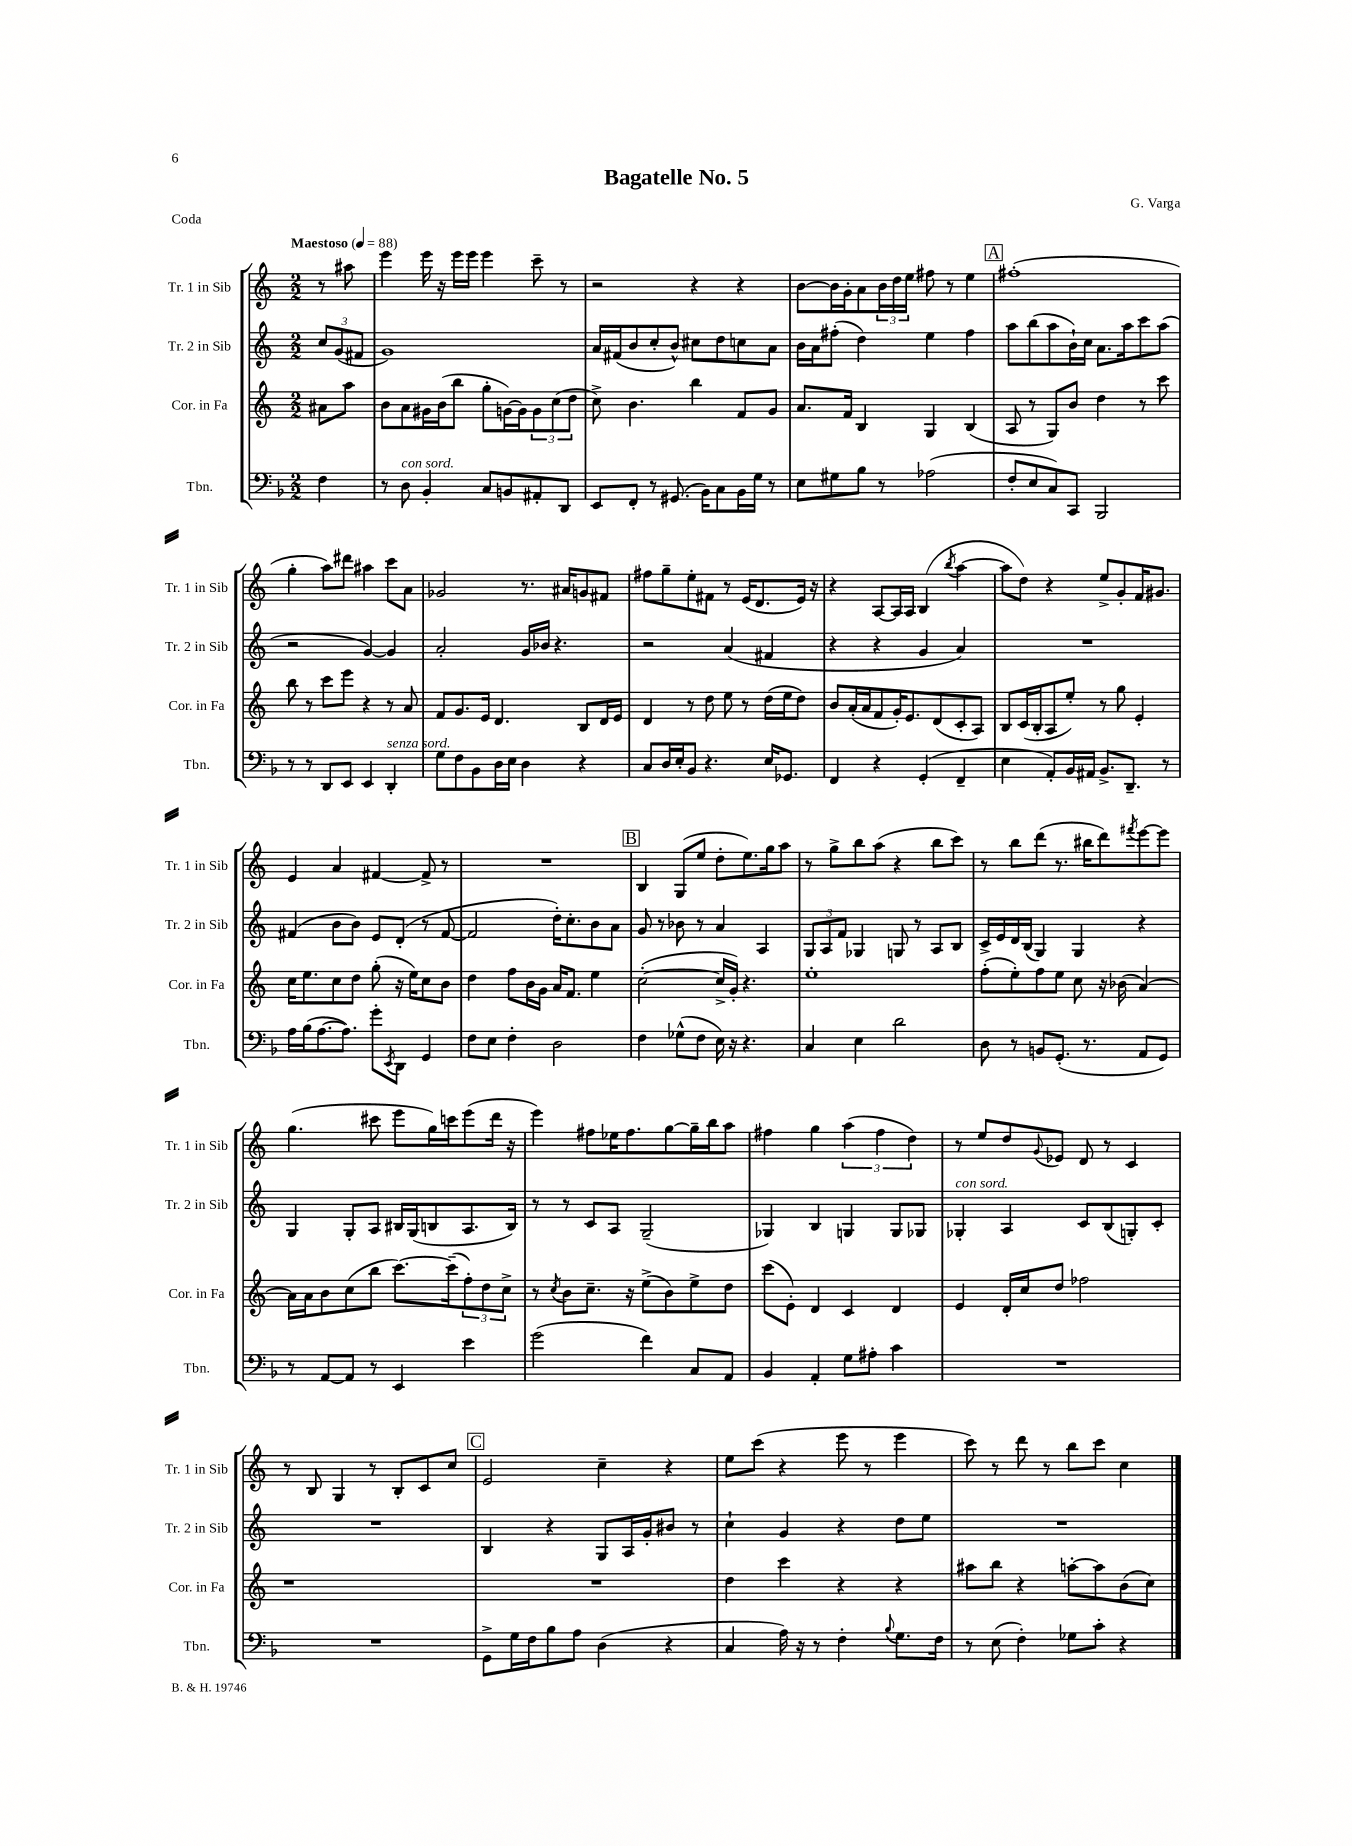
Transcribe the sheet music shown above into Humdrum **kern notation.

**kern	**kern	**kern	**kern
*part4	*part3	*part2	*part1
*staff4	*staff3	*staff2	*staff1
*I"Tbn.	*I"Cor. in Fa	*I"Tr. 2 in Sib	*I"Tr. 1 in Sib
*I'Tbn.	*I'Cor. in Fa	*I'Tr. 2 in Sib	*I'Tr. 1 in Sib
*clefF4	*clefG2	*clefG2	*clefG2
*k[b-]	*k[]	*k[]	*k[]
*M2/2	*M2/2	*M2/2	*M2/2
*MM88	*MM88	*MM88	*MM88
=	=	=	=
!	!	!	!LO:TX:a:B:t=Maestoso
4F\	8a#X\L	12cc/L	8r
.	.	(12g/	.
.	8aa\J	.	8aa#X\
.	.	12f#X/J	.
=1	=1	=1	=1
8r	8b\L	1g)	4eee\
!LO:TX:a:i:t=con sord.	!	!	!
8D\	8a\	.	.
4BB-'/	16g#X\L	.	16eee\
.	(16b\J	.	16r
.	8bb\J	.	16eee\LL
.	.	.	16eee\JJ
8C/L	8gg'\L	.	4eee\
8BBn/	[16gn\L)	.	.
.	16g\J]	.	.
8AA#X'/	12g\	.	8ccc~\
.	(12cc\	.	.
8DD/J	.	.	8r
.	12dd\J	.	.
=2	=2	=2	=2
8EE/L	8cc^\)	16a/LL	2r
.	.	(16f#X/J	.
8FF'/J	4.b\	8b/	.
8r	.	8cc'/	.
(8.GG#X/	.	8b^^/J)	.
.	4bb\	8cc#X\L	4r
16BB-\KL)	.	.	.
8C\	.	8dd\	.
16BB-\L	8f/L	8ccn\	4r
16G\JJ	.	.	.
8r	8g/J	8a\J	.
=3	=3	=3	=3
8E\L	8.a/L	16b\LL	[8b\L
.	.	16a\J	.
8G#X\	.	(8ff#X'\J	16b\L]
.	16f/Jk	.	16g'\J
8B-\J	4B/	4dd\)	8a\
8r	.	.	24b\L
.	.	.	24dd\
.	.	.	24ee\JJ
(2A-X\	4G/	4ee\	8ff#X\
.	.	.	8r
.	(4B/	4ff#\	4ee\
!!LO:REH:place=s1:t=A
=4	=4	=4	=4
8F'/L	8A/	8aa\L	(1ff#X'
8E/	8r	(8bb\	.
8C/)	8G/L)	8aa\	.
8CC/J	8b/J	16b`\L)	.
.	.	16cc\JJ	.
2BBB-/	4dd\	8.a\L	.
.	.	16aa\k	.
.	8r	8ccc\	.
.	8ccc\	(8aa\J	.
!!LO:LB:g=z
=5	=5	=5	=5
8r	8bb\	2r	4gg'\
8r	8r	.	.
8DD/L	8ccc\L	.	8aa\L)
8EE/J	8eee\J	.	8ddd#X\J
4EE/	4r	[4g/)	4aa#X\
!LO:TX:a:i:t=senza sord.	!	!	!
4DD'/	8r	4g/]	8ccc\L
.	8a/	.	8a\J
=6	=6	=6	=6
8G\L	8f/L	2a'/	2g-X/
8F\	8.g/	.	.
8BB-\	.	.	.
.	16e/Jk	.	.
16D\L	4.d/	.	.
16E\JJ	.	.	.
4D\	.	16g/LL	8.r
.	.	16b-X/JJ	.
.	.	4.r	.
.	.	.	16a#X/KL
4r	8B/L	.	8gn/
.	16d/L	.	8f#X/J
.	16e/JJ	.	.
=7	=7	=7	=7
8C/L	4d/	2r	8ff#X\L
16D/L	.	.	8gg~\
16E'/J	.	.	.
8BB-/J	8r	.	8ee'\
4.r	8dd\	.	8f#X\J
.	8ee\	(4a/	8r
.	8r	.	(16e/KL
.	.	.	8.d/
16E/KL	(16dd\LL	4f#X/	.
8.GG-X/J	16ee\J	.	.
.	8dd\J)	.	16e/Jk)
.	.	.	16r
=8	=8	=8	=8
4FF/	8b/L	4r	4r
.	(16a'/L	.	.
.	16a/J	.	.
4r	8f/	4r	[8A/L
.	16g'/K)	.	16A/L]
.	8.e/	.	16A/JJ
(4GG'/	.	4g/	(4B/
.	(8d/	.	.
.	.	.	8qbb/
4FF~/	8c'/	4a/)	[4aa\
.	8A/J)	.	.
=9	=9	=9	=9
4E\	8B/L	1r	8aa\L]
.	(16c/L	.	8dd\J)
.	16B'/J	.	.
8AA'/L)	8A/	.	4r
16BB-/L	8ee'/J)	.	.
16AA#X/JJ	.	.	.
8.BB-^/L	8r	.	8ee^/L
.	8gg\	.	8g'/
8.DD~/J	.	.	.
.	4e'/	.	16f/K
.	.	.	8.g#X/J
8r	.	.	.
!!LO:LB:g=z
=10	=10	=10	=10
16A\LL	16cc\KL	(4f#X/	4e/
(16B-\J	8.ee\	.	.
[8.A\	.	.	.
.	8cc\	8b\L	4a/
8.A\J])	.	.	.
.	8dd\J	8b\J)	.
8g'\L	(8gg'\	8e/L	[4f#X/
8qEE/	.	.	.
8DD\J	16r	(8d'/J	.
.	16ee\KL)	.	.
4GG/	8cc\	8r	8f#^/]
.	8b\J	[8f#/	8r
=11	=11	=11	=11
8F\L	4dd\	2f#/]	1r
8E\J	.	.	.
4F'\	8ff\L	.	.
.	16b\L	.	.
.	16g\JJ	.	.
2D\	16a/KL	16dd'\KL)	.
.	8.f/J	8.cc'\	.
.	4ee\	8b\	.
.	.	8a\J	.
!!LO:REH:place=s1:t=B
=12	=12	=12	=12
4F\	([2cc'\	8g/	4B/
.	.	8r	.
(8G-X^^\L	.	8b-X\	(8G/L
8F\J	.	8r	8ee/J
16E\)	16cc^/LL]	4a/	8dd'\L
16r	16g'/JJ)	.	.
4.r	4.r	.	8.ee\)
.	.	4A/	.
.	.	.	16gg\k
.	.	.	8aa\J
=13	=13	=13	=13
4C/	1ee'	12G/L	8r
.	.	12A/	.
.	.	.	8gg^\L
.	.	12f/J	.
4E\	.	4G-X/	8bb\
.	.	.	(8aa\J
2d\	.	8Gn/	4r
.	.	8r	.
.	.	8A/L	8bb\L
.	.	8B/J	8ccc\J)
=14	=14	=14	=14
8D\	(8ff'\L	16c^/LL	8r
.	.	16e/	.
8r	8ee'\)	16d/	8bb\L
.	.	(16B/JJ	.
8BBn/L	8ff\	4G/)	(8ddd\J
(8.GG'/J	8ee\J	.	8.r
.	8cc\	4G/	.
8.r	.	.	16bb#X\KL
.	16r	.	8ddd\)
.	(16b-X\	.	.
.	.	.	8qfff#X/
8AA/L	[4a/)	4r	[8eee\
8GG/J)	.	.	8eee\J]
!!LO:LB:g=z
=15	=15	=15	=15
8r	16a\LL]	4G/	(4.gg\
.	16a\J	.	.
[8AA/L	8b\	.	.
8AA/J]	(8cc\	8G'/L	.
8r	8bb\J	8A/J	8ccc#X\
4EE/	[8.ccc\L)	16B#X/LL	8eee\L
.	.	(16G/J	.
.	.	8Bn/	16gg\L)
.	(16ccc~\k]	.	16cccn\J
4e\	12ff'\)	8.A/	(8eee\
.	12dd\	.	.
.	.	.	16ddd\Jk
.	12cc^\J	.	.
.	.	16B/Jk)	16r
=16	=16	=16	=16
(2g\	8r	8r	4eee\)
.	8qcc/	.	.
.	8b\L	8r	.
.	8.cc~\J	8c/L	8ff#X\L
.	.	8A/J	16ee-X\K
.	16r	.	8.ff#\
4f\)	(8ee^\L	(2G~/	.
.	8b\)	.	[8gg\
8C/L	8ee^\	.	16gg~\L]
.	.	.	16bb\J
8AA/J	8dd\J	.	8aa\J
=17	=17	=17	=17
4BB-/	(8ccc\L	4G-X/)	4ff#X\
.	8e'\J)	.	.
4AA'/	4d/	4B/	4gg\
8G\L	4c/	4Gn/	(6aa\
8A#X'\J	.	.	.
.	.	.	6ff#\
4c\	4d/	8G/L	.
.	.	.	6dd\)
.	.	8G-X/J	.
=18	=18	=18	=18
!	!	!LO:TX:a:i:t=con sord.	!
1r	4e/	4G-X'/	8r
.	.	.	8ee/L
.	16d'/LL	4A/	8dd/
.	16cc/J	.	.
.	.	.	8qqg/
.	8dd/J	.	8e-X/J
.	2ff-X\	8c/L	8d/
.	.	(8B/	8r
.	.	8Gn'/)	4c/
.	.	8c'/J	.
!!LO:LB:g=z
=19	=19	=19	=19
1r	1r	1r	8r
.	.	.	8B/
.	.	.	4G/
.	.	.	8r
.	.	.	8B'/L
.	.	.	8c/
.	.	.	8cc/J
!!LO:REH:place=s1:t=C
=20	=20	=20	=20
8GG^\L	1r	4B/	2e/
16G\L	.	.	.
16F\J	.	.	.
8B-\	.	4r	.
8A\J	.	.	.
(4D\	.	8G/L	4cc~\
.	.	16A/L	.
.	.	16g'/J	.
4r	.	8b#X/J	4r
.	.	8r	.
=21	=21	=21	=21
4C/	4dd\	4cc`\	8ee\L
.	.	.	(8ccc\J
16A\)	4ccc\	4g/	4r
16r	.	.	.
8r	.	.	.
4F'\	4r	4r	8eee\
.	.	.	8r
8qqB-/	.	.	.
8.G\L	4r	8dd\L	4eee\
.	.	8ee\J	.
16F\Jk	.	.	.
=22	=22	=22	=22
8r	8aa#X\L	1r	8ccc\)
(8E\	8bb\J	.	8r
4F'\)	4r	.	8ddd\
.	.	.	8r
8G-X\L	[8aan'\L	.	8bb\L
8c'\J	8aa\]	.	8ccc\J
4r	(8b\	.	4cc\
.	8cc\J)	.	.
==	==	==	==
*-	*-	*-	*-
